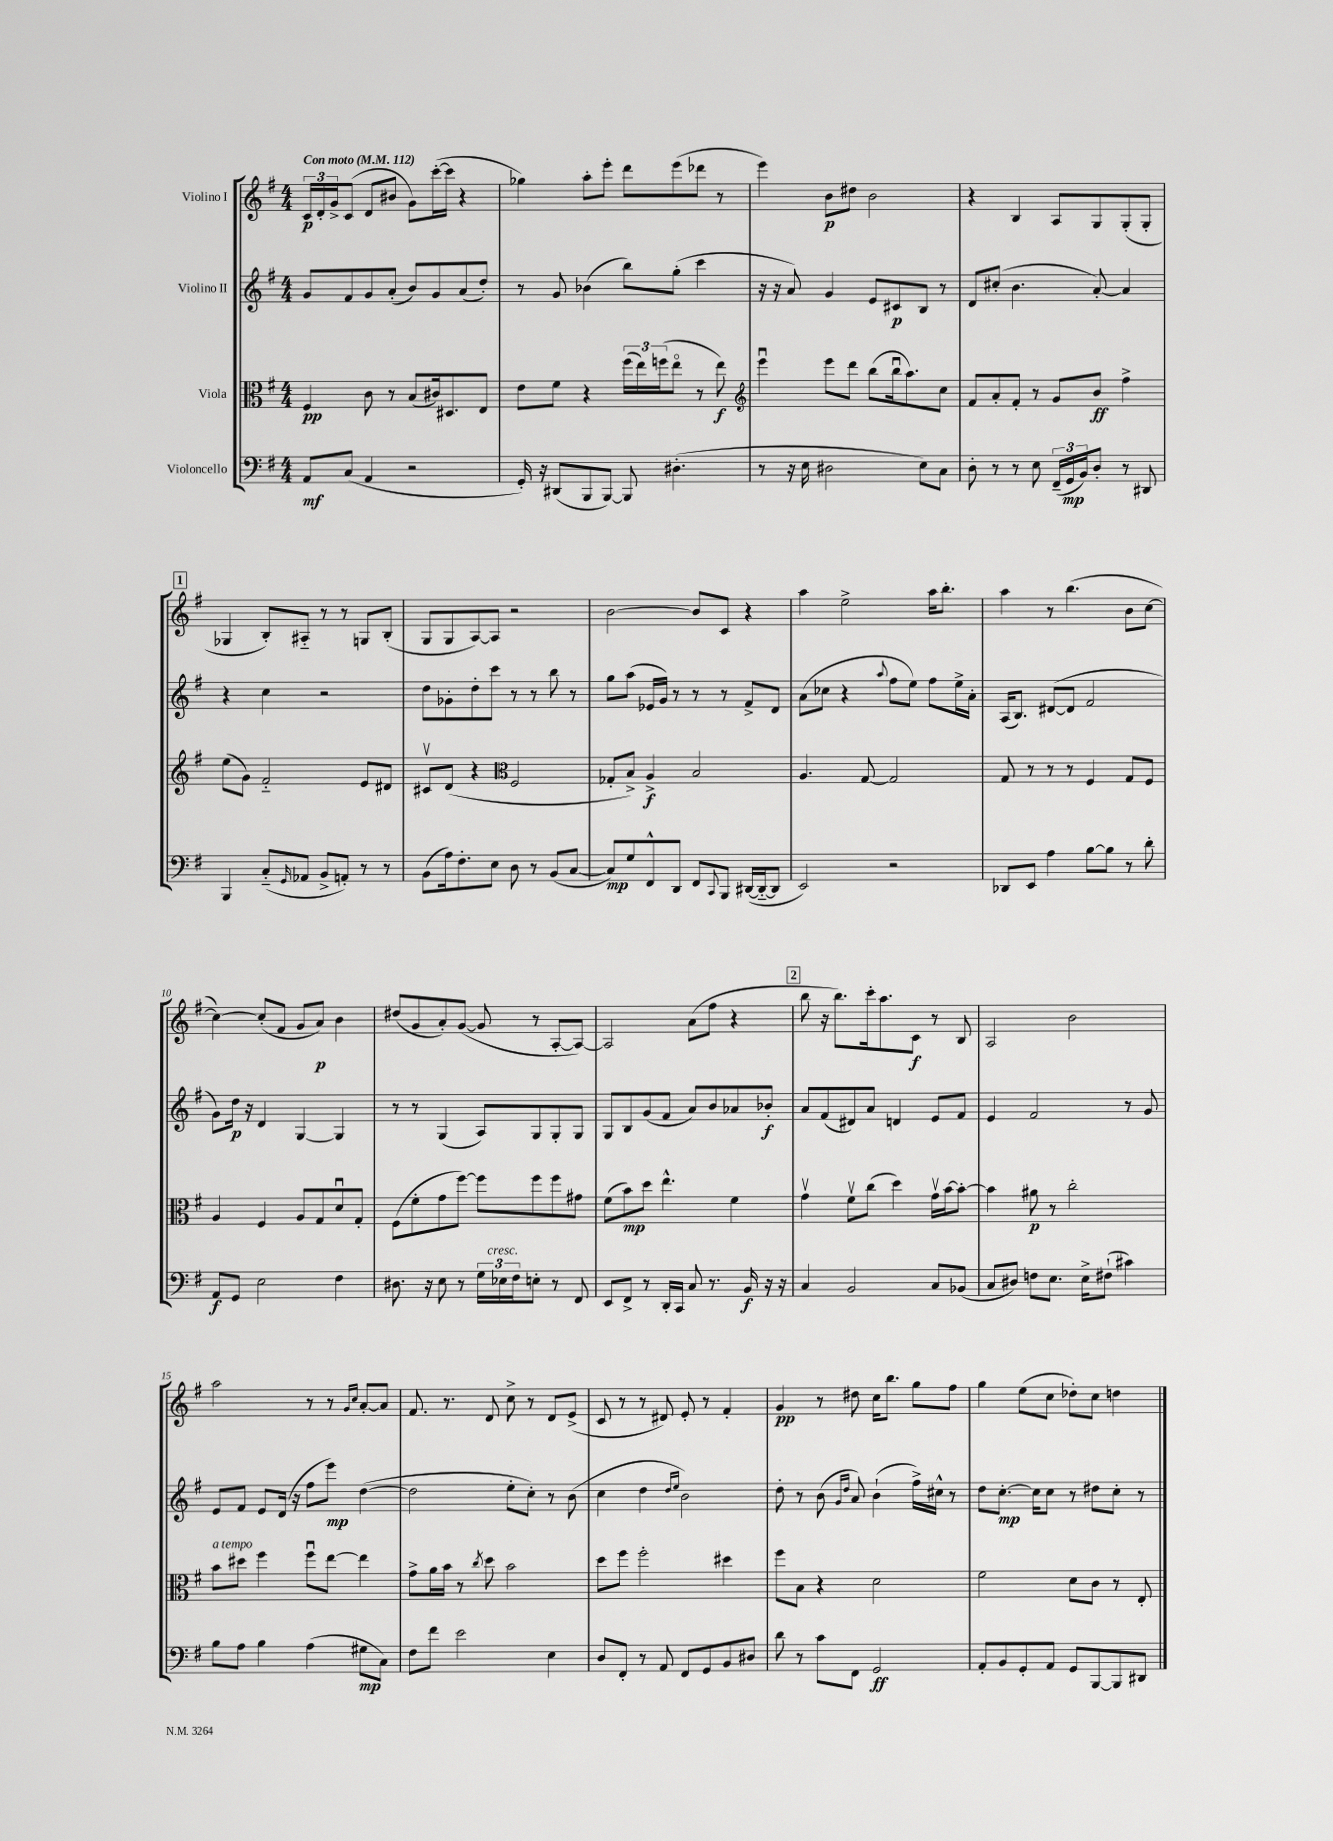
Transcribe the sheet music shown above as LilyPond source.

<<
\new StaffGroup <<
\new Staff = "s0" \with { instrumentName = "Violino I" } {
    \clef treble \key g \major \numericTimeSignature \time 4/4 \tempo "Con moto" 4 = 112
    \tuplet 3/2 { c'16\p d'16-. g'16-> } c'8( d'8 bis'8 g'8) c'''16~-.( c'''16 r4 |
    ges''4) a''8-. e'''8-. d'''8 e'''8( des'''8 r8 |
    e'''4) b'8\p dis''8 b'2 |
    r4 b4 a8 g8 g8-.( g8-. |
    \mark \markup { \box "1" } ges4 b8-.) ais8-_ r8 r8 g8 b8-.( |
    g8 g8 a8~) a8 r2 |
    b'2~ b'8 c'8 r4 |
    a''4 e''2-> a''16 b''8.-. |
    a''4 r8 b''4.( b'8 c''8~ |
    c''4~) c''8-.( fis'8 g'8 a'8\p) b'4 |
    dis''8( g'8 a'8-.) g'8~( g'8 r8 a8~-. a8~) |
    a2 a'8( fis''8 r4 |
    \mark \markup { \box "2" } b''8 r16 b''8.) c'''16-. a''8. c'8\f r8 b8 |
    a2 b'2 |
    a''2 r8 r8 \grace { g'16 c''16 } a'8~-. a'8 |
    fis'8. r8. d'8 c''8-> r8 d'8 e'8->( |
    c'8 r8 r8 dis'8) e'8-. r8 fis'4-. |
    g'4\pp r8 dis''8 c''16 b''8. g''8 fis''8 |
    g''4 e''8( c''8 des''8-.) c''8 d''4 \bar "|." |
}
\new Staff = "s1" \with { instrumentName = "Violino II" } {
    \clef treble \key g \major \numericTimeSignature \time 4/4
    g'8 fis'8 g'8 a'8-.( b'8) g'8 a'8( d''8-.) |
    r8 g'8 bes'4( b''8) g''8-.( c'''4 |
    r16 r16 a'8) g'4 e'8 cis'8\p b8 r8 |
    d'8 cis''8-.( b'4. a'8~-.) a'4 |
    \mark \markup { \box "1" } r4 c''4 r2 |
    d''8 ges'8-. d''8-. c'''8 r8 r8 b''8 r8 |
    g''8 a''8( ees'16 g'16) r8 r8 r8 fis'8-> d'8 |
    a'8( ces''8 r4 \appoggiatura { a''8 } fis''8 e''8) fis''8 e''16-> a'16-. |
    a16( b8.) dis'8~( dis'8 fis'2 |
    g'8) d''16\p r16 d'4 g4~ g4 |
    r8 r8 g4( a8) g8 g8-. g8 |
    g8 b8 g'8( fis'8 a'8) b'8 aes'8 bes'8-.\f |
    \mark \markup { \box "2" } a'8 fis'8( dis'8) a'8 d'4 e'8 fis'8 |
    e'4 fis'2 r8 g'8 |
    e'8 fis'8 e'8 d'16( r16 fis''8 e'''8\mp) d''4~( |
    d''2 e''8-. c''8-.) r8 b'8( |
    c''4 d''4 \grace { d''16 e''16 } b'2) |
    d''8-. r8 b'8( \grace { g'16 d''16 } a'8) b'4-!( fis''16->) cis''16-^ r8 |
    d''8 c''8.~-.\mp c''16 c''8 r8 dis''8 c''8-. r8 \bar "|." |
}
\new Staff = "s2" \with { instrumentName = "Viola" } {
    \clef alto \key g \major \numericTimeSignature \time 4/4
    fis4\pp c'8 r8 b8( cis'16) dis8. e8 |
    e'8 fis'8 r4 \tuplet 3/2 { fis''16( e''16) f''16( } e''8\flageolet r8 e''8\f) |
    \clef treble e'''4\downbow e'''8 d'''8 b''8( b''16\downbow a''8.) c''8 |
    fis'8 a'8-. fis'8-. r8 g'8 b'8\ff fis''4-> |
    \mark \markup { \box "1" } e''8( g'8) fis'2-_ e'8 dis'8 |
    cis'8\upbow d'8( r4 \clef alto fis2 |
    ges8-. b8->) a4->\f b2 |
    a4. g8~ g2 |
    g8 r8 r8 r8 fis4 g8 fis8 |
    a4 fis4 a8 g8 d'8\downbow g8-. |
    fis8( fis'8-. g'8 fis''8~) fis''8 fis''8 fis''8 gis'8 |
    fis'8( b'8\mp) d''8 e''4.-^ fis'4 |
    \mark \markup { \box "2" } g'4\upbow fis'8\upbow c''8( d''4) g'16\upbow b'16~ b'8~-. |
    b'4 ais'8\p r8 c''2-. |
    b'8^\markup { \italic "a tempo" } dis''8 fis''4 fis''8\downbow e''8~ e''4 |
    g'8-> a'16 b'16 r8 \acciaccatura { c''8 } d''8 b'2 |
    d''8 fis''8 fis''2-. dis''4 |
    fis''8 b8 r4 d'2 |
    fis'2 d'8 c'8 r8 e8-. \bar "|." |
}
\new Staff = "s3" \with { instrumentName = "Violoncello" } {
    \clef bass \key g \major \numericTimeSignature \time 4/4
    a,8\mf c8( a,4 r2 |
    g,16-.) r16 dis,8( b,,8 b,,8~) b,,8 dis4.-.( |
    r8 r16 e16 dis2 e8) c8 |
    d8-. r8 r8 e8 \tuplet 3/2 { fis,16--( g,16\mp b,16) } d8-. r8 dis,8 |
    \mark \markup { \box "1" } b,,4 c8-_( \grace { g,16 } aes,8 b,8-> a,8-.) r8 r8 |
    b,8( a16) fis8.-. e8 d8 r8 b,8( c8~ |
    c8\mp) g8 fis,8-^ d,8 fis,8 \appoggiatura { c,8 } b,,8 dis,16~( dis,16~-_ dis,8 |
    e,2) r2 |
    des,8 e,8 a4 b8~ b8 r8 d'8-. |
    a,8\f g,8 e2 fis4 |
    dis8. r16 e8 r8 \tuplet 3/2 { g16 ees16^\markup { \italic "cresc." } fis16 } e8-. r8 fis,8 |
    e,8 fis,8-> r8 d,16-. c,16 c8 r8. b,16\f r16 r16 |
    \mark \markup { \box "2" } c4 b,2 c8 bes,8( |
    c8 dis8) f8 e8. e16-> fis8-!( cis'4) |
    b8 a8 b4 a4( gis8\mp c8) |
    fis8 fis'8 e'2 e4 |
    d8 fis,8-. r8 a,8 fis,8 g,8 b,8 dis8 |
    d'8 r8 c'8 fis,8 g,2\ff |
    a,8-. b,8 g,8-. a,8 g,8 b,,8~ b,,8 dis,8 \bar "|." |
}
>>
>>
